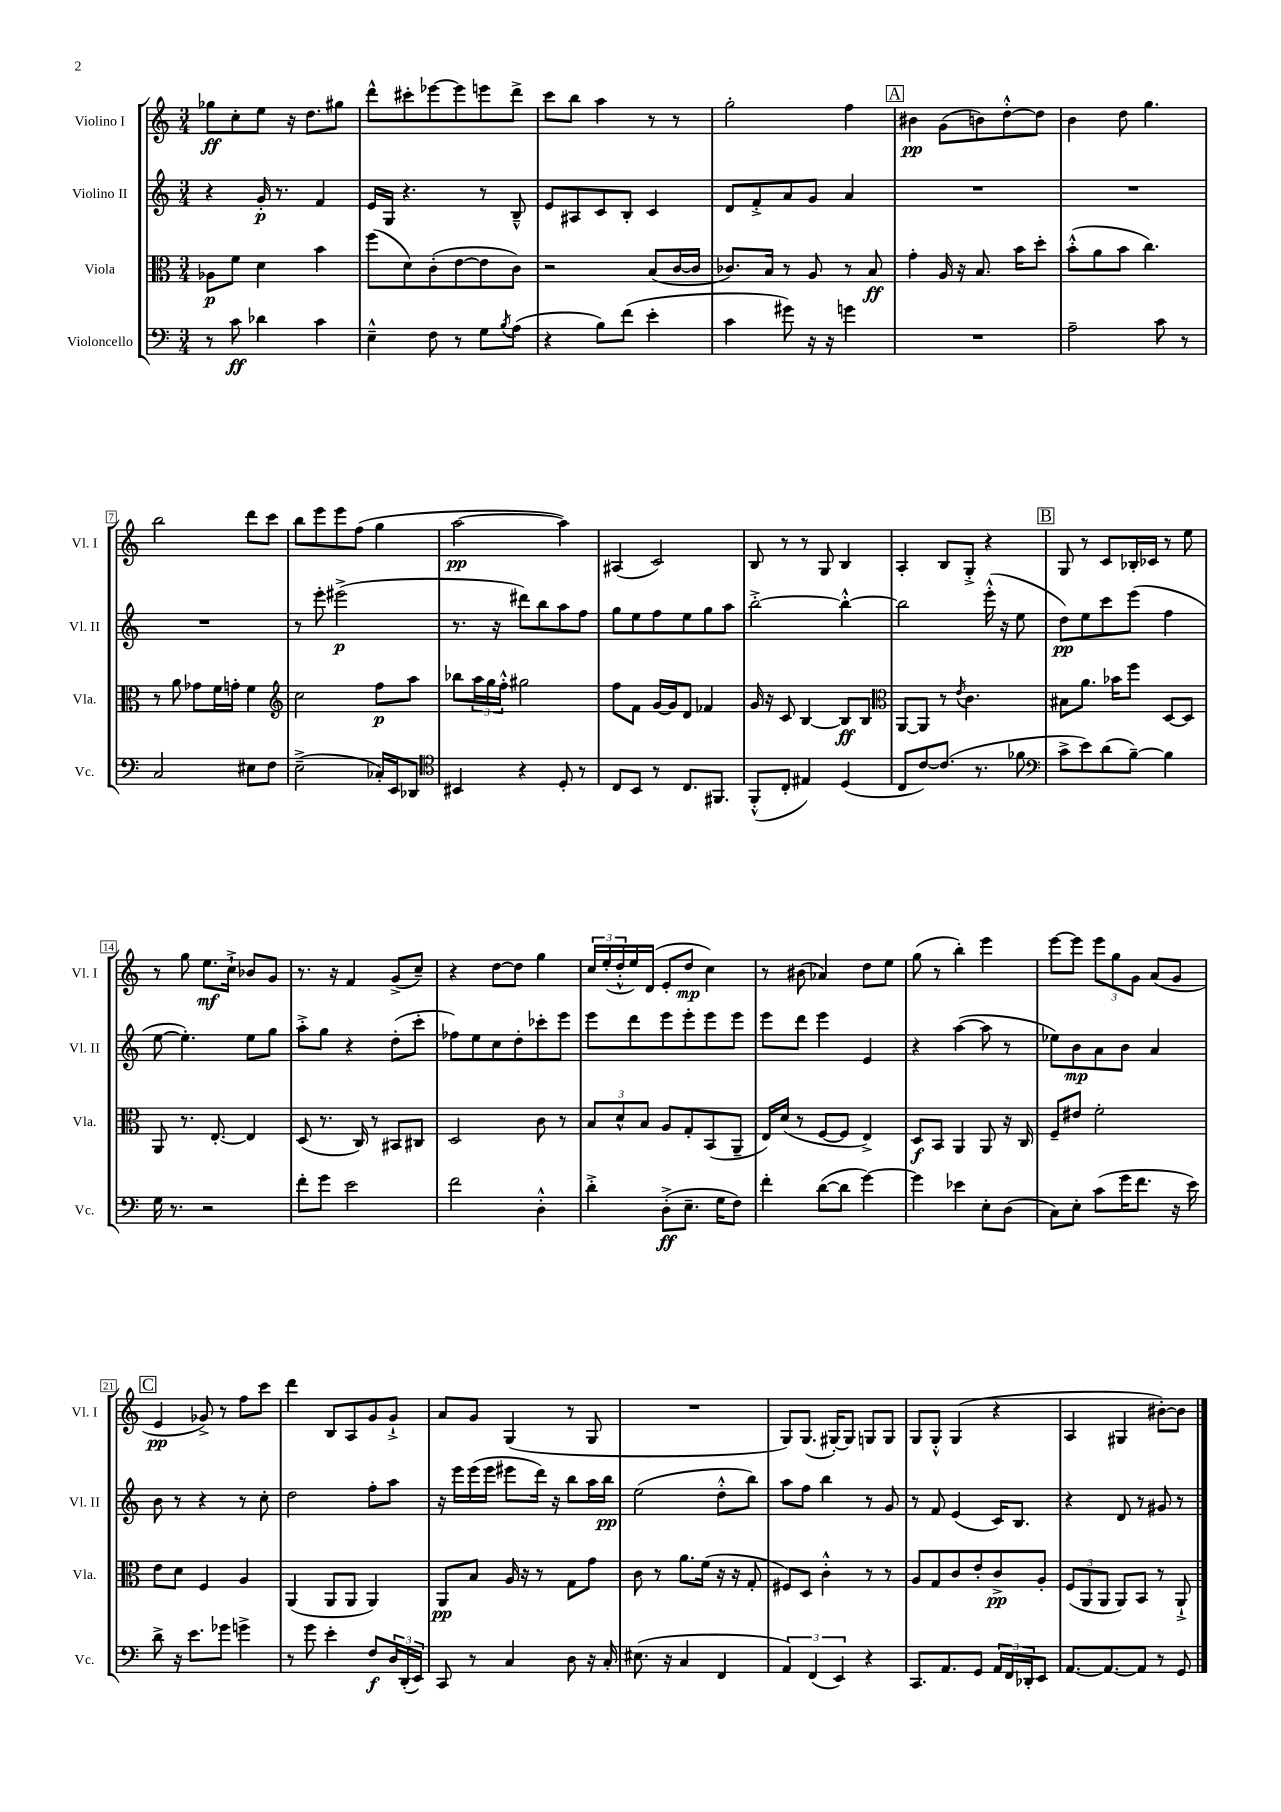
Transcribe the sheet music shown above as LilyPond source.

<<
\new StaffGroup <<
\new Staff = "s0" \with { instrumentName = "Violino I" shortInstrumentName = "Vl. I" } {
    \clef treble \key c \major \numericTimeSignature \time 3/4
    ges''8\ff c''8-. e''8 r16 d''8. gis''8 |
    d'''8-^ cis'''8-. ees'''8~ ees'''8 e'''8 d'''8-> |
    c'''8 b''8 a''4 r8 r8 |
    g''2-. f''4 |
    \mark \markup { \box "A" } bis'4\pp g'8( b'8) d''8~-.-^ d''8 |
    b'4 d''8 g''4. |
    b''2 d'''8 c'''8 |
    b''8 e'''8 e'''8 f''8( g''4 |
    a''2~\pp a''4) |
    ais4( c'2) |
    b8 r8 r8 g8 b4 |
    a4-. b8 g8-.-> r4 |
    \mark \markup { \box "B" } g8 r8 c'8 bes16-. ces'16 r8 e''8 |
    r8 g''8 e''8.\mf c''16-!-> bes'8 g'8 |
    r8. r16 f'4 g'8->( c''8--) |
    r4 d''8~ d''8 g''4 |
    \tuplet 3/2 { c''16 e''16-.( d''16-.-^ } e''16) d'16( e'8-. d''8\mp c''4) |
    r8 bis'8( aes'4) d''8 e''8 |
    g''8( r8 b''4-.) e'''4 |
    e'''8~ e'''8 \tuplet 3/2 { e'''8 g''8 g'8 } a'8( g'8 |
    \mark \markup { \box "C" } e'4\pp ges'8->) r8 f''8 c'''8 |
    d'''4 b8 a8 g'8 g'8-!-> |
    a'8 g'8 g4( r8 g8 |
    R2. |
    g8) g8.( gis16~-.) gis8 g8 g8 |
    g8 g8-.-^ g4( r4 |
    a4 gis4 bis'8~-.) bis'8 \bar "|." |
}
\new Staff = "s1" \with { instrumentName = "Violino II" shortInstrumentName = "Vl. II" } {
    \clef treble \key c \major \numericTimeSignature \time 3/4
    r4 g'16-.\p r8. f'4 |
    e'16 g16 r4. r8 b8---^ |
    e'8 ais8 c'8 b8-. c'4 |
    d'8 f'8-.-> a'8 g'8 a'4 |
    \mark \markup { \box "A" } R2. |
    R2. |
    R2. |
    r8 e'''8-. eis'''2->\p( |
    r8. r16 dis'''8) b''8 a''8 f''8 |
    g''8 e''8 f''8 e''8 g''8 a''8 |
    b''2~-.-> b''4~-.-^ |
    b''2 e'''16-.-^( r16 e''8 |
    \mark \markup { \box "B" } d''8\pp) e''8 c'''8 e'''8( f''4 |
    e''8~ e''4.-.) e''8 g''8 |
    a''8-.-> g''8 r4 d''8-.( c'''8-. |
    fes''8) e''8 c''8 d''8-. ces'''8-. e'''8 |
    e'''8 d'''8 e'''8 e'''8-. e'''8 e'''8 |
    e'''8 d'''8 e'''4 e'4 |
    r4 a''4~( a''8 r8 |
    ees''8) b'8\mp a'8 b'8 a'4 |
    \mark \markup { \box "C" } b'8 r8 r4 r8 c''8-. |
    d''2 f''8-. a''8 |
    r16 e'''16 e'''16( e'''16 eis'''8 d'''16) r16 b''8 a''16 b''16\pp |
    e''2( d''8-.-^ b''8) |
    a''8 f''8 b''4 r8 g'8 |
    r8 f'8 e'4( c'16) b8. |
    r4 d'8 r8 gis'8 r8 \bar "|." |
}
\new Staff = "s2" \with { instrumentName = "Viola" shortInstrumentName = "Vla." } {
    \clef alto \key c \major \numericTimeSignature \time 3/4
    aes8\p f'8 d'4 b'4 |
    f''8( d'8) c'8-.( e'8~ e'8 c'8) |
    r2 b8( c'16~ c'16 |
    ces'8.) b16 r8 a8 r8 b8\ff |
    \mark \markup { \box "A" } g'4-. a16 r16 b8. b'16 d''8-. |
    b'8-.-^( a'8 b'8 c''4.) |
    r8 a'8 ges'8 f'16 g'16-. f'4 |
    \clef treble c''2 f''8\p a''8 |
    bes''8 \tuplet 3/2 { a''16 g''16 f''16-.-^ } gis''2 |
    f''8 f'8 g'16~ g'16 d'8 fes'4 |
    g'16 r16 c'8 b4~ b8\ff b8 |
    \clef alto a,8~ a,8 r8 \acciaccatura { e'8 } c'4. |
    \mark \markup { \box "B" } bis8 a'8. bes'16 f''8 d8~ d8 |
    a,8 r8. e8.~-. e4 |
    d8( r8. c16) r8 bis,8 cis8 |
    d2 c'8 r8 |
    \tuplet 3/2 { b8 d'8-^ b8 } a8 g8-. b,8( a,8-- |
    e16) d'16( r8 f8~ f8 e4->) |
    d8\f b,8 a,4 a,8 r16 c16 |
    f8-- eis'8 f'2-. |
    \mark \markup { \box "C" } e'8 d'8 f4 a4 |
    a,4( a,8 a,8 a,4) |
    a,8\pp b8 a16 r16 r8 g8 g'8 |
    c'8 r8 a'8. f'16( r16 r16 g8-. |
    fis8) d8 c'4-.-^ r8 r8 |
    a8 g8 c'8 e'8-. c'8->\pp a8-. |
    \tuplet 3/2 { f8( a,8 a,8 } a,8) b,8 r8 a,8-!-> \bar "|." |
}
\new Staff = "s3" \with { instrumentName = "Violoncello" shortInstrumentName = "Vc." } {
    \clef bass \key c \major \numericTimeSignature \time 3/4
    r8 c'8\ff des'4 c'4 |
    e4---^ f8 r8 g8 \acciaccatura { b8 } a8( |
    r4 b8) f'8( e'4-. |
    c'4 gis'8) r16 r16 g'4 |
    \mark \markup { \box "A" } R2. |
    a2-- c'8 r8 |
    c2 eis8 f8 |
    e2--->( ces16-.) e,16 des,8 |
    \clef tenor bis,4 r4 d8-. r8 |
    c8 b,8 r8 c8. fis,8. |
    f,8-.-^( c8-. eis4) d4( |
    c8 c'8~) c'8.( r8. fes'8 |
    \mark \markup { \box "B" } \clef bass c'8-> e'8) d'8( b8~--) b4 |
    g16 r8. r2 |
    f'8-. g'8 e'2 |
    f'2 d4-.-^ |
    d'4-.-> d8-.->\ff( e8.-- g16 f8) |
    f'4-. d'8~( d'8 g'4~) |
    g'4 ees'4 e8-. d8( |
    c8) e8-. c'8( g'16 f'8. r16 e'16) |
    \mark \markup { \box "C" } d'8-> r16 e'8. ges'8 g'4-> |
    r8 g'8 e'4-. f8\f \tuplet 3/2 { d16 d,16-.( e,16) } |
    c,8 r8 c4 d8 r16 c16-. |
    eis8.( r16 c4 f,4 |
    \tuplet 3/2 { a,4) f,4( e,4) } r4 |
    c,8. a,8. g,8 \tuplet 3/2 { a,16 f,16 des,16-. } e,8 |
    a,8.~ a,8.~ a,8 r8 g,8 \bar "|." |
}
>>
>>
\layout { \context { \Score \override BarNumber.stencil = #(make-stencil-boxer 0.1 0.3 ly:text-interface::print) } }
